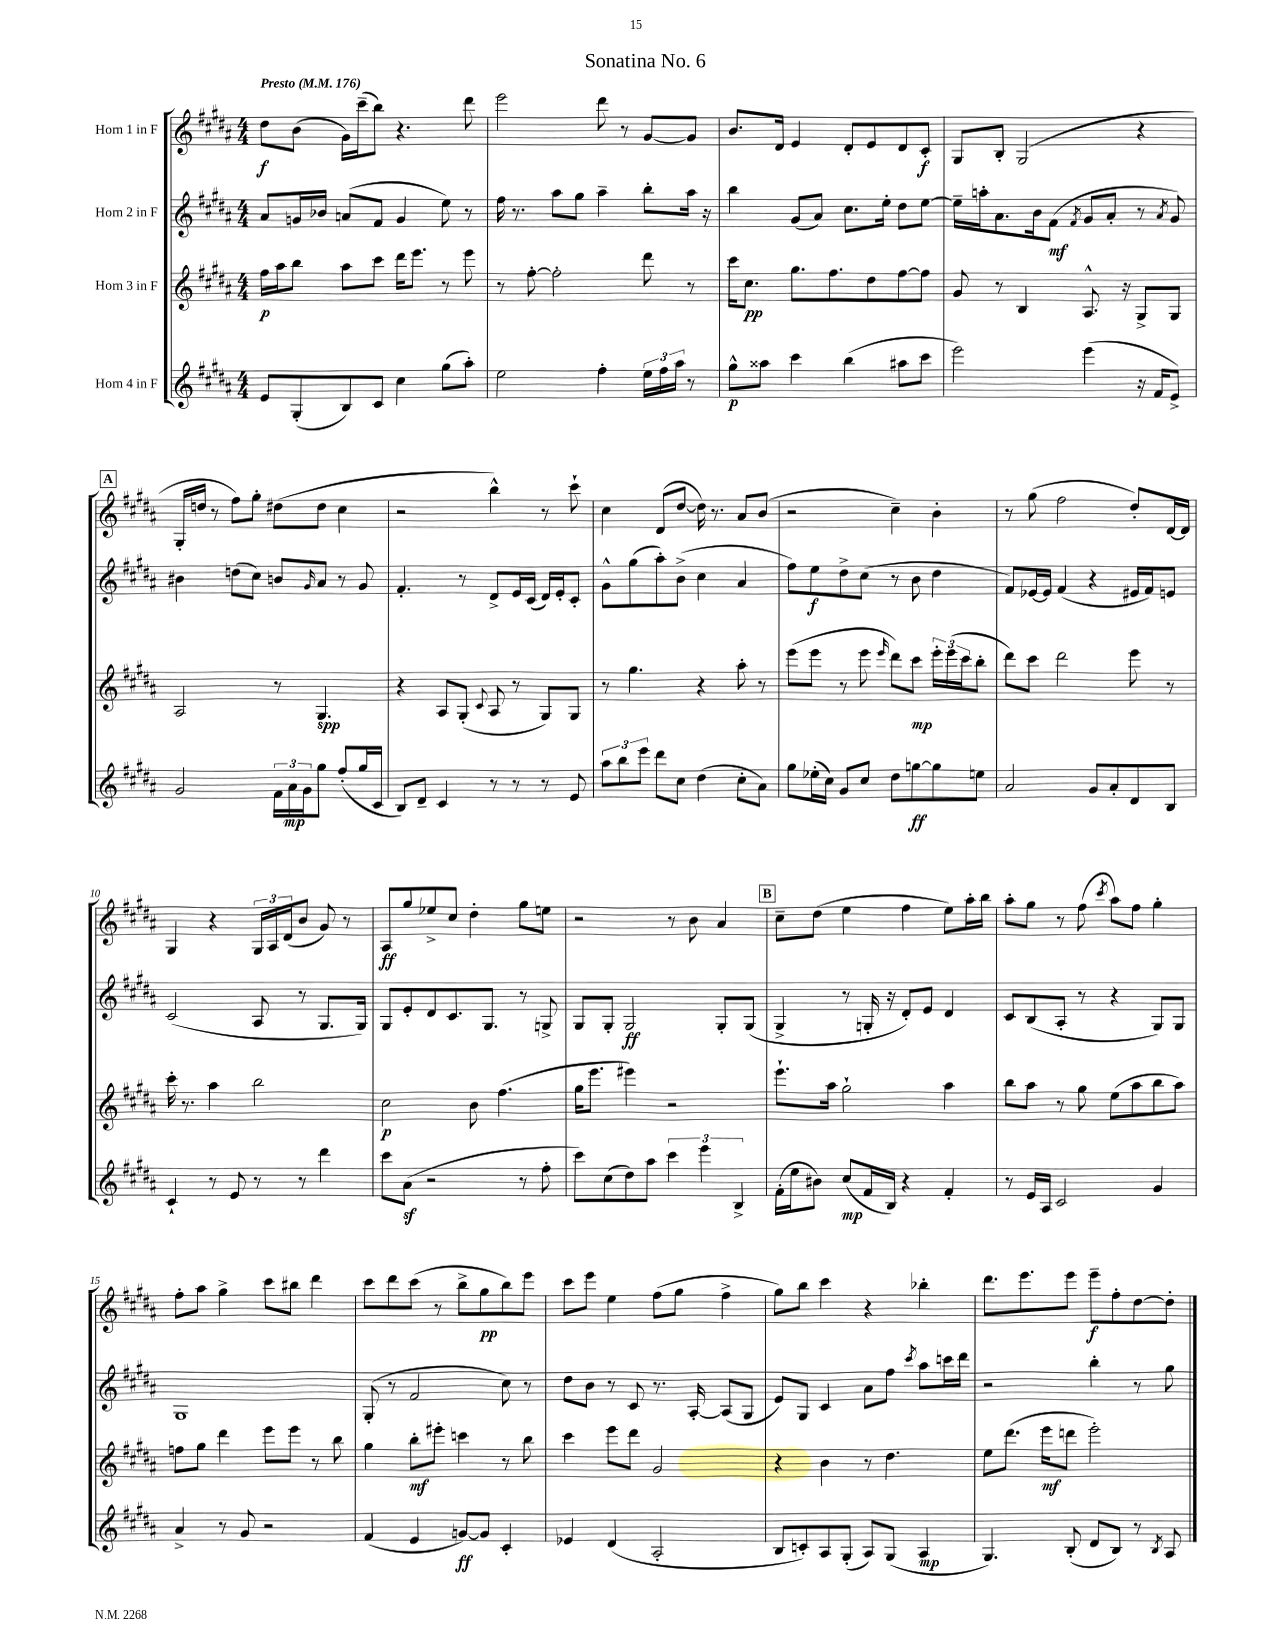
\header { title = "Sonatina No. 6" }
<<
\new StaffGroup <<
\new Staff = "s0" \with { instrumentName = "Horn 1 in F" } {
    \clef treble \key b \major \numericTimeSignature \time 4/4 \tempo "Presto" 4 = 176
    dis''8\f b'8( gis'16) cis'''16--( b''8) r4. dis'''8 |
    e'''2 dis'''8 r8 gis'8~ gis'8 |
    b'8. dis'16 e'4 dis'8-. e'8 dis'8 cis'8-.\f |
    gis8 b8-. gis2( r4 |
    \mark \markup { \box "A" } gis16-. d''16 r8 fis''8) gis''8-. dis''8( dis''8 cis''4 |
    r2 b''4-^) r8 cis'''8-! |
    cis''4 dis'8( dis''8~ dis''16) r8. ais'8 b'8( |
    r2 cis''4--) b'4-. |
    r8 gis''8( fis''2 dis''8-.) dis'16~ dis'16 |
    gis4 r4 \tuplet 3/2 { gis16 ais16 dis'16( } b'8 gis'8) r8 |
    ais8\ff gis''8 ees''8-> cis''8 dis''4-. gis''8 e''8 |
    r2 r8 b'8 ais'4 |
    \mark \markup { \box "B" } cis''8-- dis''8( e''4 fis''4 e''8) ais''16-. b''16 |
    ais''8-. gis''8 r8 fis''8( \acciaccatura { cis'''8 } ais''8) fis''8 gis''4-. |
    fis''8-. ais''8 gis''4-> cis'''8 bis''8 dis'''4 |
    cis'''8 dis'''8 cis'''8( r8 b''8-> gis''8\pp b''8) e'''8 |
    cis'''8 e'''8 e''4 fis''8( gis''8 fis''4-> |
    gis''8) b''8 cis'''4 r4 bes''4-. |
    dis'''8. e'''8. e'''8 e'''8--\f fis''8-. dis''8~ dis''8-. \bar "|." |
}
\new Staff = "s1" \with { instrumentName = "Horn 2 in F" } {
    \clef treble \key b \major \numericTimeSignature \time 4/4
    ais'8 g'16 bes'16 a'8( fis'8 g'4 e''8) r8 |
    fis''16 r8. ais''8 gis''8 ais''4-- b''8-. ais''16 r16 |
    b''4 gis'8( ais'8) cis''8. e''16-. dis''8 e''8~ |
    e''16-- a''16-. ais'8. b'16 fis'8\mf( \acciaccatura { fis'8 } gis'8 ais'8-. r8 \acciaccatura { ais'8 } gis'8) |
    \mark \markup { \box "A" } bis'4 d''8( cis''8) b'8 \grace { gis'16 } ais'8 r8 gis'8 |
    fis'4.-. r8 dis'8-> e'16 cis'16( dis'16) e'16-. cis'8-. |
    gis'8-^ gis''8( ais''8-.) b'8->( cis''4 ais'4 |
    fis''8) e''8\f dis''8-> cis''8( r8 b'8 dis''4 |
    fis'8) ees'16~ ees'16 fis'4( r4 eis'16 fis'16) e'8 |
    cis'2( ais8 r8 gis8. gis16) |
    gis8 e'8-. dis'8 cis'8. gis8. r8 g8-> |
    gis8 gis8-. gis2\ff gis8-. gis8( |
    \mark \markup { \box "B" } gis4-> r8 g16-. r16 dis'8-.) e'8 dis'4 |
    cis'8 b8( ais8-. r8 r4 gis8) gis8 |
    gis1 |
    gis8-.( r8 fis'2 cis''8) r8 |
    dis''8 b'8 r8 cis'8 r8. ais16~-. ais8( gis8 |
    e'8) gis8 cis'4 ais'8 fis''8 \acciaccatura { cis'''8 } ais''8 c'''16 dis'''16 |
    r2 b''4-. r8 gis''8 \bar "|." |
}
\new Staff = "s2" \with { instrumentName = "Horn 3 in F" } {
    \clef treble \key b \major \numericTimeSignature \time 4/4
    fis''16\p ais''16 b''8 ais''8 cis'''8 dis'''16 e'''8. r8 e'''8 |
    r8 fis''8~-. fis''2-. dis'''8 r8 |
    cis'''16 cis''8.\pp gis''8. fis''8. dis''8 fis''8~ fis''8 |
    gis'8 r8 b4 ais8.-^ r16 gis8-> gis8 |
    \mark \markup { \box "A" } ais2 r8 gis4.\spp |
    r4 ais8 gis8-.( \appoggiatura { cis'8 } ais8 r8 gis8) gis8 |
    r8 gis''4. r4 ais''8-. r8 |
    e'''8( e'''8 r8 e'''8 \grace { e'''16 } dis'''8) cis'''8\mp \tuplet 3/2 { e'''16-. e'''16( cis'''16 } b''8-. |
    dis'''8) cis'''8 dis'''2 e'''8 r8 |
    cis'''16-. r8. ais''4 b''2 |
    cis''2\p b'8 fis''4.( |
    gis''16 e'''8. eis'''4) r2 |
    \mark \markup { \box "B" } e'''8.-! ais''16 gis''2-! ais''4 |
    b''8 ais''8 r8 gis''8 e''8( ais''8 b''8 ais''8) |
    f''8 gis''8 dis'''4 e'''8 e'''8 r8 b''8 |
    gis''4 b''8-.\mf eis'''8-. c'''4 r8 b''8 |
    cis'''4 e'''8 dis'''8 gis'2 |
    r4 b'4 r8 dis''4. |
    e''8 dis'''8.( e'''16\mf d'''8 e'''2-.) \bar "|." |
}
\new Staff = "s3" \with { instrumentName = "Horn 4 in F" } {
    \clef treble \key b \major \numericTimeSignature \time 4/4
    e'8 gis8-.( b8) cis'8 cis''4 gis''8( ais''8-.) |
    e''2 fis''4-. \tuplet 3/2 { e''16 fis''16 ais''16 } r8 |
    gis''8-^\p aisis''8 cis'''4 b''4( ais''8 cis'''8 |
    e'''2) e'''4( r16 fis'16 e'8->) |
    \mark \markup { \box "A" } gis'2 \tuplet 3/2 { fis'16 ais'16\mp gis'16 } gis''8 fis''8-.( gis''16 cis'16 |
    b8) dis'8-- cis'4 r8 r8 r8 e'8 |
    \tuplet 3/2 { ais''8 b''8 e'''8 } dis'''8 cis''8 dis''4( cis''8-. ais'8) |
    gis''8 ees''16-.( cis''16) gis'8 cis''8 dis''8 g''8~\ff g''8 e''8 |
    ais'2 gis'8 ais'8-. dis'8 b8 |
    cis'4-! r8 e'8 r8 r8 dis'''4 |
    cis'''8 ais'8\sf( r2 r8 fis''8-. |
    cis'''8) cis''8( dis''8) ais''8 \tuplet 3/2 { cis'''4 e'''4 b4-> } |
    \mark \markup { \box "B" } fis'16-.( e''16 bis'8) cis''8\mp( fis'16 b16) r4 fis'4-. |
    r8 e'16 ais16 cis'2 gis'4 |
    ais'4-> r8 gis'8 r2 |
    fis'4( e'4 g'8~\ff) g'8 cis'4-. |
    ees'4 dis'4( ais2-. |
    b8 c'8-.) ais8 gis8-.( ais8) gis8( ais4\mp |
    gis4.) b8-.( dis'8 b8) r8 \acciaccatura { b8 } ais8 \bar "|." |
}
>>
>>
